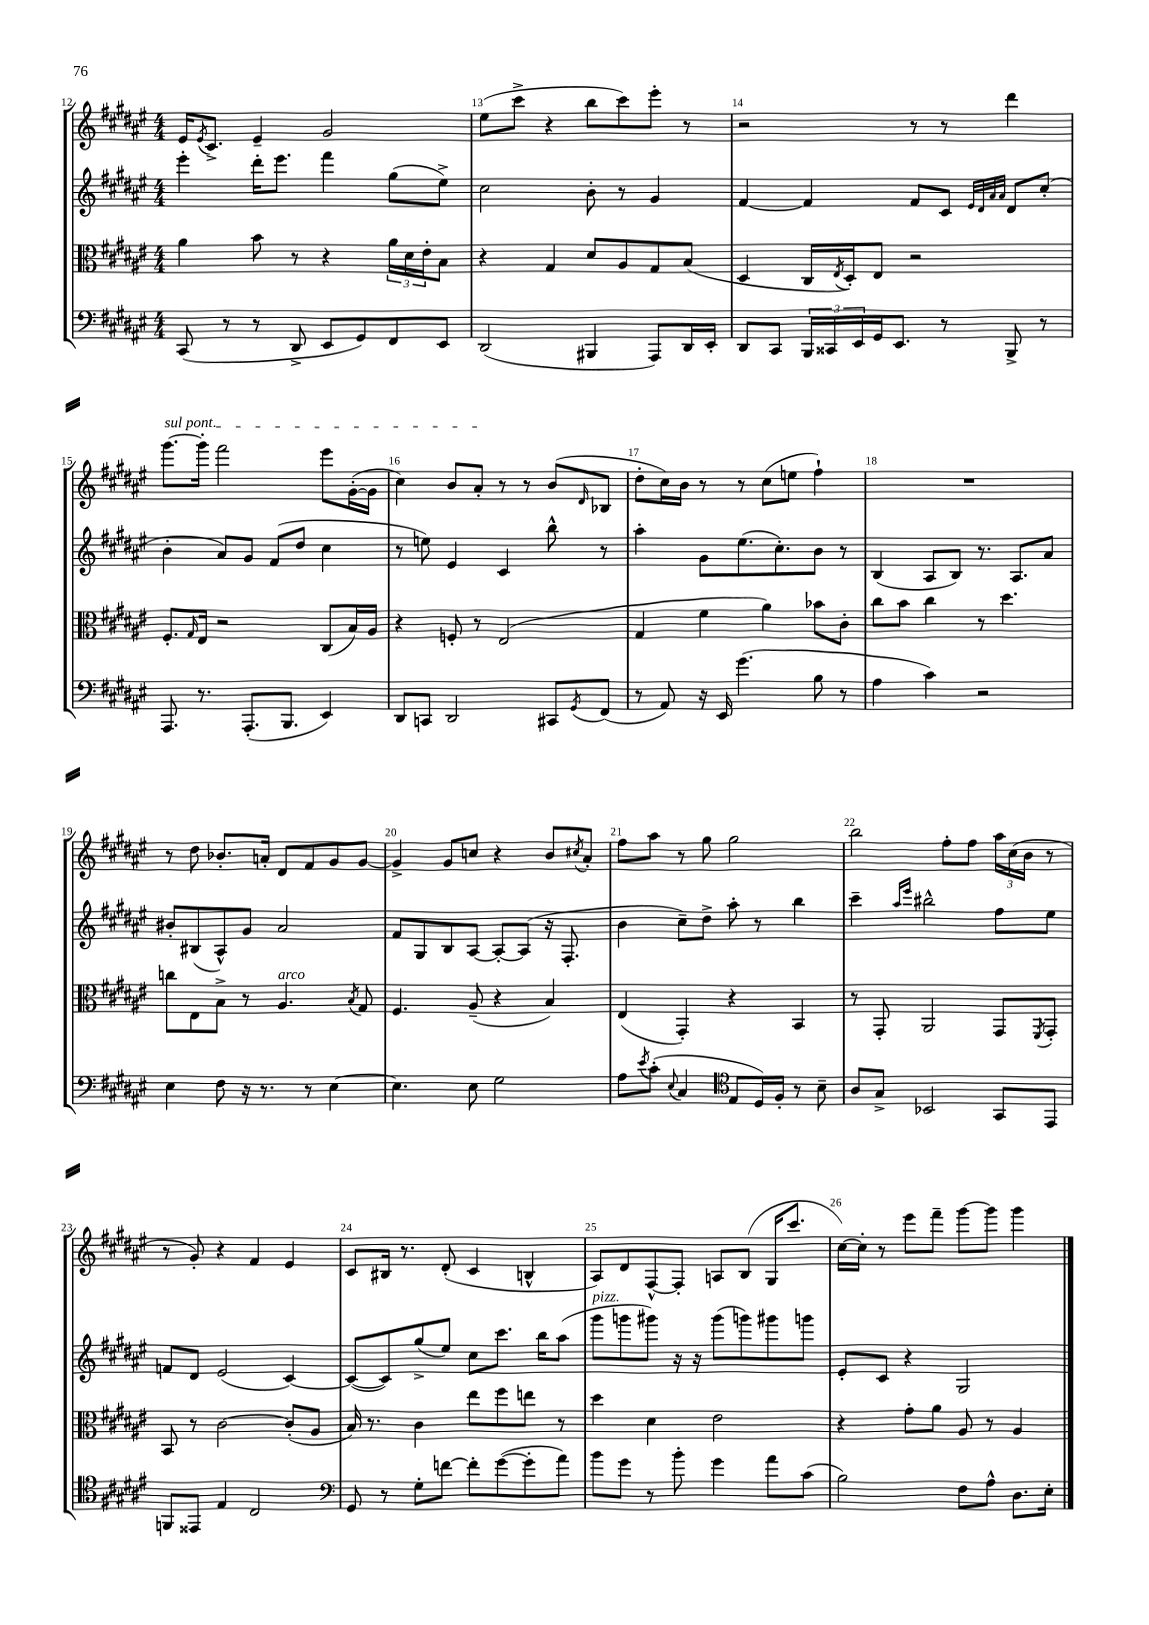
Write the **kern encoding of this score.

**kern	**kern	**kern	**kern
*staff4	*staff3	*staff2	*staff1
*clefF4	*clefC3	*clefG2	*clefG2
*k[f#c#g#d#a#e#]	*k[f#c#g#d#a#e#]	*k[f#c#g#d#a#e#]	*k[f#c#g#d#a#e#]
*M4/4	*M4/4	*M4/4	*M4/4
(8CC#	4a#	4eee#'	16e#
.	.	.	8qe#
.	.	.	8.c#^
8r	.	.	.
8r	8b	16ddd#'	4e#~
.	.	8.eee#	.
8DD#^	8r	.	.
8EE#	4r	4fff#	2g#
8GG#)	.	.	.
8FF#	24a#	(8gg#	.
.	24d#	.	.
.	24e#'	.	.
8EE#	8B	8ee#^)	.
=	=	=	=
(2DD#	4r	2cc#	(8ee#
.	.	.	8ccc#^
.	4G#	.	4r
4BBB#	8d#	8b'	8bb
.	8A#	8r	8ccc#)
8AAA#)	8G#	4g#	8eee#'
16DD#	(8B	.	8r
16EE#'	.	.	.
=	=	=	=
8DD#	4D#	[4f#	2r
8CC#	.	.	.
24BBB	16C#	4f#]	.
24CC##	.	.	.
.	8qE#	.	.
.	16D#')	.	.
24EE#	.	.	.
16GG#	8E#	.	.
8.EE#	.	.	.
.	2r	8f#	8r
8r	.	8c#	8r
.	.	32qqe#	.
.	.	32qqd#	.
.	.	32qqa#	.
.	.	32qqa#	.
8BBB^	.	8d#	4ddd#
8r	.	(8cc#'	.
=	=	=	=
8.AAA#	8.F#'	4b'	[8.ggg#
.	16qqG#	.	.
8.r	16E#	.	16ggg#']
.	2r	8a#)	2fff#
(8.AAA#'	.	8g#	.
.	.	(8f#	.
8.BBB	.	.	.
.	.	8dd#	.
4EE#)	(8C#	4cc#	8eee#
.	16B)	.	([16g#'
.	16A#	.	16g#]
=	=	=	=
8DD#	4r	8r	4cc#)
8CC	.	8ee)	.
2DD#	8F'	4e#	8b
.	8r	.	8a#'
.	(2E#	4c#	8r
.	.	.	8r
8CC#	.	8bb^^	(8b
8qGG#	.	.	16qqd#
(8FF#	.	8r	8B-
=	=	=	=
8r	4G#	4aa#'	8dd#'
8AA#)	.	.	16cc#)
.	.	.	16b
16r	4f#	8g#	8r
16EE#	.	.	.
(4.g#	.	(8.ee#	8r
.	4a#)	.	(8cc#
.	.	8.cc#')	.
.	.	.	8ee
8B	8b-	8b	4ff#`)
8r	8c#'	8r	.
=	=	=	=
4A#	8cc#	(4B	1r
.	8b	.	.
4c#)	4cc#	8A#	.
.	.	8B)	.
2r	8r	8.r	.
.	4.dd#	.	.
.	.	8.A#	.
.	.	8a#	.
=	=	=	=
4E#	8cc	8b#'	8r
.	8E#	(8B#	8dd#
8F#	8B^	8A#^^)	8.b-'
16r	8r	8g#	.
8.r	.	.	16a'
.	4.A#	2a#	8d#
8r	.	.	8f#
[4E#	.	.	8g#
.	8qB	.	.
.	8G#	.	[8g#
=	=	=	=
4.E#]	4.F#	8f#	4g#^]
.	.	8G#	.
.	.	8B	8g#
8E#	(8A#~	[8A#	8cc
2G#	4r	8A#'_	4r
.	.	(8A#]	.
.	4B)	16r	8b
.	.	8.F#'	.
.	.	.	8qcc#
.	.	.	8a#'
=	=	=	=
8A#	(4E#	4b	8ff#
8qe#	.	.	.
(8c#'	.	.	8aa#
8qqE#	.	.	.
4C#	4GG#')	8cc#~)	8r
.	.	8dd#^	8gg#
*clefC4	*	*	*
8E#	4r	8aa#'	2gg#
16D#)	.	8r	.
16F#'	.	.	.
8r	4BB	4bb	.
8B~	.	.	.
=	=	=	=
8A#	8r	4ccc#~	2bb
8G#^	8GG#'	.	.
.	.	16qqaa#	.
.	.	16qqeee#	.
2BB-	2AA#	2bb#^^	.
.	.	.	8ff#'
.	.	.	8ff#
8GG#	8GG#	8ff#	24aa#
.	.	.	(24cc#
.	.	.	24b
.	8qFF#	.	.
8EE#	8GG#'	8ee#	8r
=	=	=	=
8FF	8BB	8f	8r
8EE##	8r	8d#	8g#')
4E#	[2c#	(2e#	4r
2C#	.	.	4f#
.	(8c#']	[4c#)	4e#
.	8A#	.	.
=	=	=	=
*clefF4	*	*	*
8GG#	16B)	(8c#_	8c#
.	8.r	.	.
8r	.	8c#])	16B#
.	.	.	8.r
8G#'	4c#	(8gg#^	.
[8f	.	8ee#)	(8d#'
8f']	8ee#	8cc#	4c#
([8g#	8ff#	8.ccc#	.
8g#']	8ee	.	4B^^
.	.	16bb	.
8a#)	8r	(8aa#	.
=	=	=	=
8b	4dd#	8ggg#	8A#)
8g#	.	8ggg	8d#
8r	4d#	8ggg#)	[8F#^^
8b'	.	16r	8F#']
.	.	16r	.
4g#	2e#	(8ggg#	8A
.	.	8ggg)	(8B
8a#	.	8ggg#	16G#
.	.	.	8.ccc#
(8c#	.	8ggg	.
=	=	=	=
2B)	4r	8e#'	[16cc#)
.	.	.	16cc#']
.	.	8c#	8r
.	8g#'	4r	8eee#
.	8a#	.	8fff#~
8F#	8A#	2G#	[8ggg#
8A#^^	8r	.	8ggg#]
8.D#	4A#	.	4ggg#
16E#'	.	.	.
==	==	==	==
*-	*-	*-	*-
